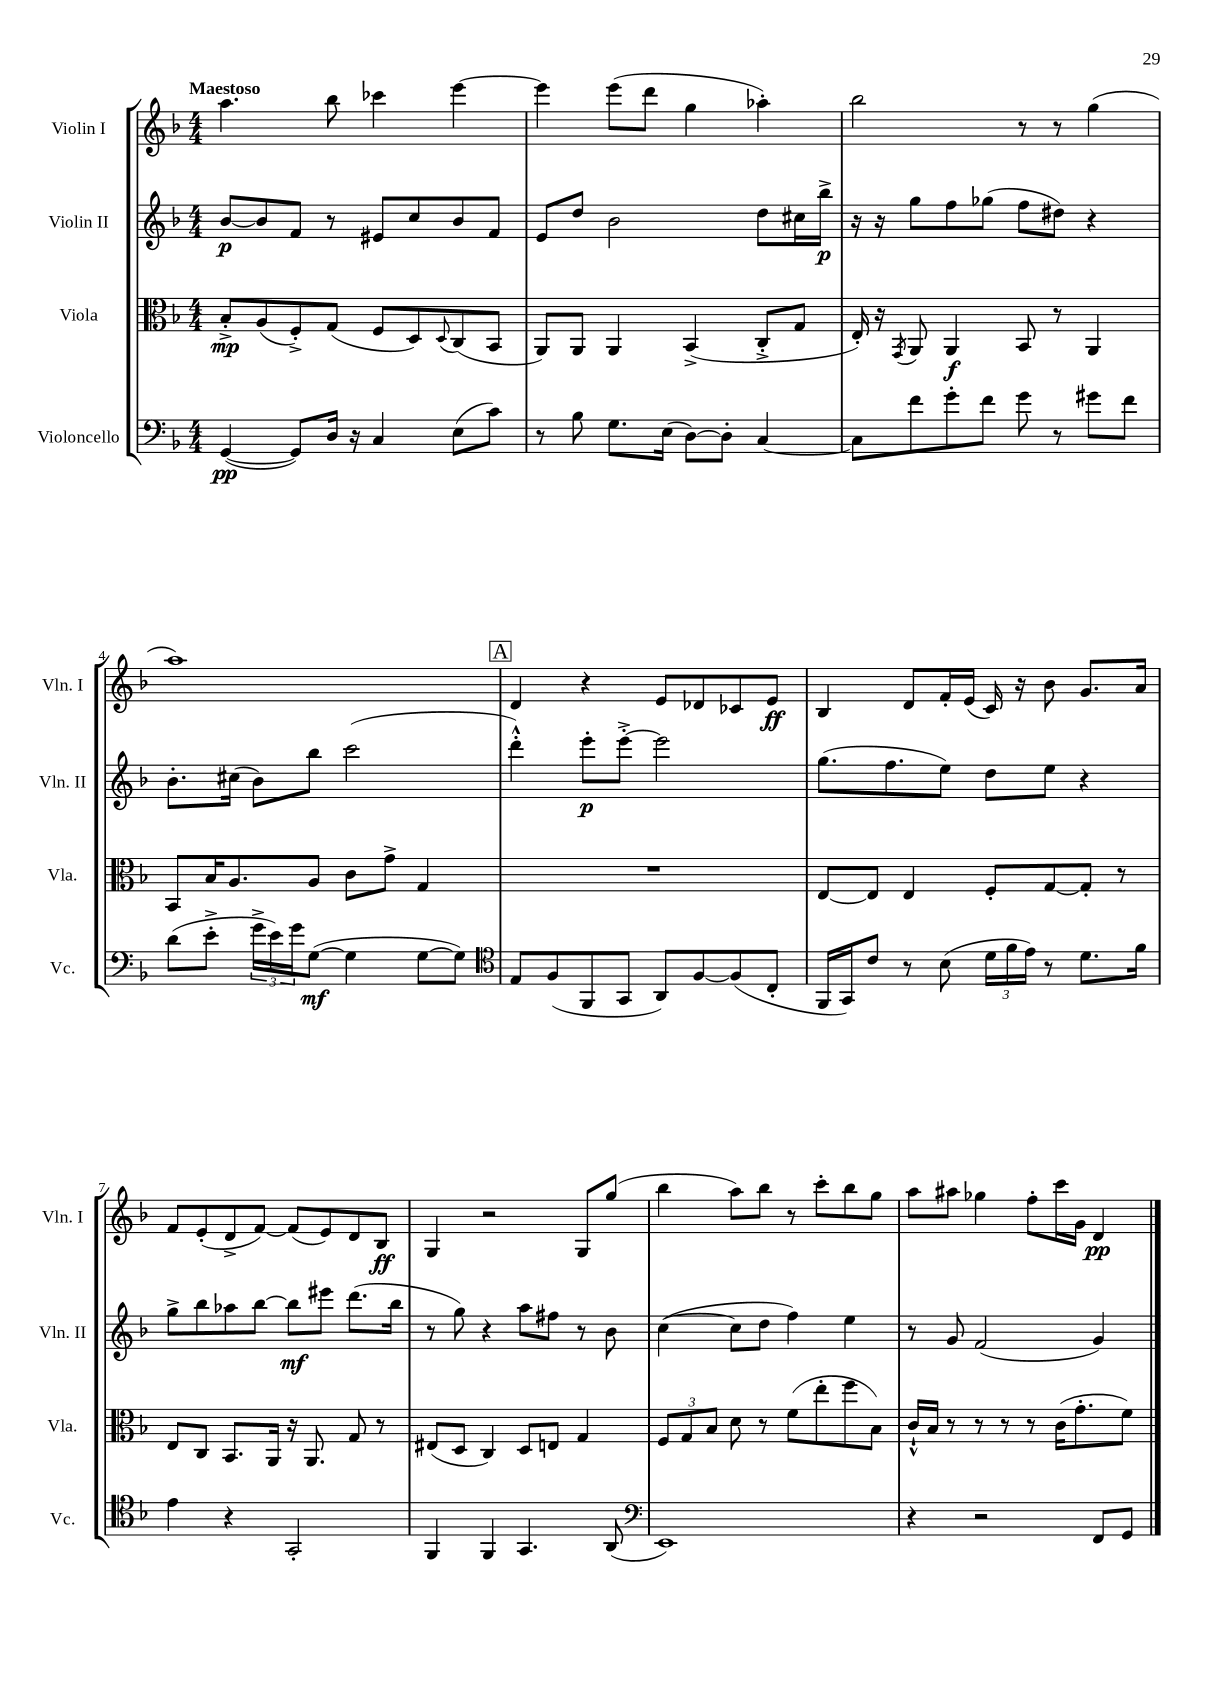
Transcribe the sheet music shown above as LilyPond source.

<<
\new StaffGroup <<
\new Staff = "s0" \with { instrumentName = "Violin I" shortInstrumentName = "Vln. I" } {
    \clef treble \key f \major \numericTimeSignature \time 4/4 \tempo "Maestoso"
    a''4. bes''8 ces'''4 e'''4~ |
    e'''4 e'''8( d'''8 g''4 aes''4-.) |
    bes''2 r8 r8 g''4( |
    a''1) |
    \mark \markup { \box "A" } d'4 r4 e'8 des'8 ces'8 e'8\ff |
    bes4 d'8 f'16-. e'16( c'16) r16 bes'8 g'8. a'16 |
    f'8 e'8-.( d'8-> f'8~) f'8( e'8) d'8 bes8\ff |
    g4 r2 g8 g''8( |
    bes''4 a''8) bes''8 r8 c'''8-. bes''8 g''8 |
    a''8 ais''8 ges''4 f''8-. c'''16 g'16 d'4\pp \bar "|." |
}
\new Staff = "s1" \with { instrumentName = "Violin II" shortInstrumentName = "Vln. II" } {
    \clef treble \key f \major \numericTimeSignature \time 4/4
    bes'8~\p bes'8 f'8 r8 eis'8 c''8 bes'8 f'8 |
    e'8 d''8 bes'2 d''8 cis''16 bes''16->\p |
    r16 r16 g''8 f''8 ges''8( f''8 dis''8) r4 |
    bes'8.-. cis''16( bes'8) bes''8 c'''2( |
    \mark \markup { \box "A" } d'''4-.-^) e'''8-.\p e'''8~-.-> e'''2 |
    g''8.( f''8. e''8) d''8 e''8 r4 |
    g''8-> bes''8 aes''8 bes''8~ bes''8\mf eis'''8 d'''8.( bes''16 |
    r8 g''8) r4 a''8 fis''8 r8 bes'8 |
    c''4~( c''8 d''8 f''4) e''4 |
    r8 g'8 f'2( g'4) \bar "|." |
}
\new Staff = "s2" \with { instrumentName = "Viola" shortInstrumentName = "Vla." } {
    \clef alto \key f \major \numericTimeSignature \time 4/4
    bes8-.->\mp a8( f8-.->) g8( f8 d8) \appoggiatura { d8 } c8( bes,8 |
    a,8) a,8 a,4 bes,4->( c8-.-> g8 |
    e16-.) r16 \acciaccatura { g,8 } a,8 a,4\f bes,8 r8 a,4 |
    bes,8 bes16 a8. a8 c'8 g'8-> g4 |
    \mark \markup { \box "A" } R1 |
    e8~ e8 e4 f8-. g8~ g8-. r8 |
    e8 c8 bes,8. a,16 r16 a,8. g8 r8 |
    eis8( d8 c4) d8 e8 g4 |
    \tuplet 3/2 { f8 g8 bes8 } d'8 r8 f'8( e''8-. f''8 bes8) |
    c'16-!-^ bes16 r8 r8 r8 r8 c'16( g'8.-. f'8) \bar "|." |
}
\new Staff = "s3" \with { instrumentName = "Violoncello" shortInstrumentName = "Vc." } {
    \clef bass \key f \major \numericTimeSignature \time 4/4
    g,4~\pp( g,8) d16 r16 c4 e8( c'8) |
    r8 bes8 g8. e16( d8~) d8-. c4~ |
    c8 f'8 g'8-. f'8 g'8 r8 gis'8 f'8 |
    d'8( e'8-.-> \tuplet 3/2 { g'16-> e'16) g'16 } g8~\mf( g4 g8~ g8) |
    \mark \markup { \box "A" } \clef tenor e8 f8( f,8 g,8 a,8) f8~ f8( c8-. |
    f,16 g,16) c'8 r8 bes8( \tuplet 3/2 { d'16 f'16 e'16) } r8 d'8. f'16 |
    e'4 r4 g,2-. |
    f,4 f,4 g,4. a,8( |
    \clef bass e,1) |
    r4 r2 f,8 g,8 \bar "|." |
}
>>
>>
